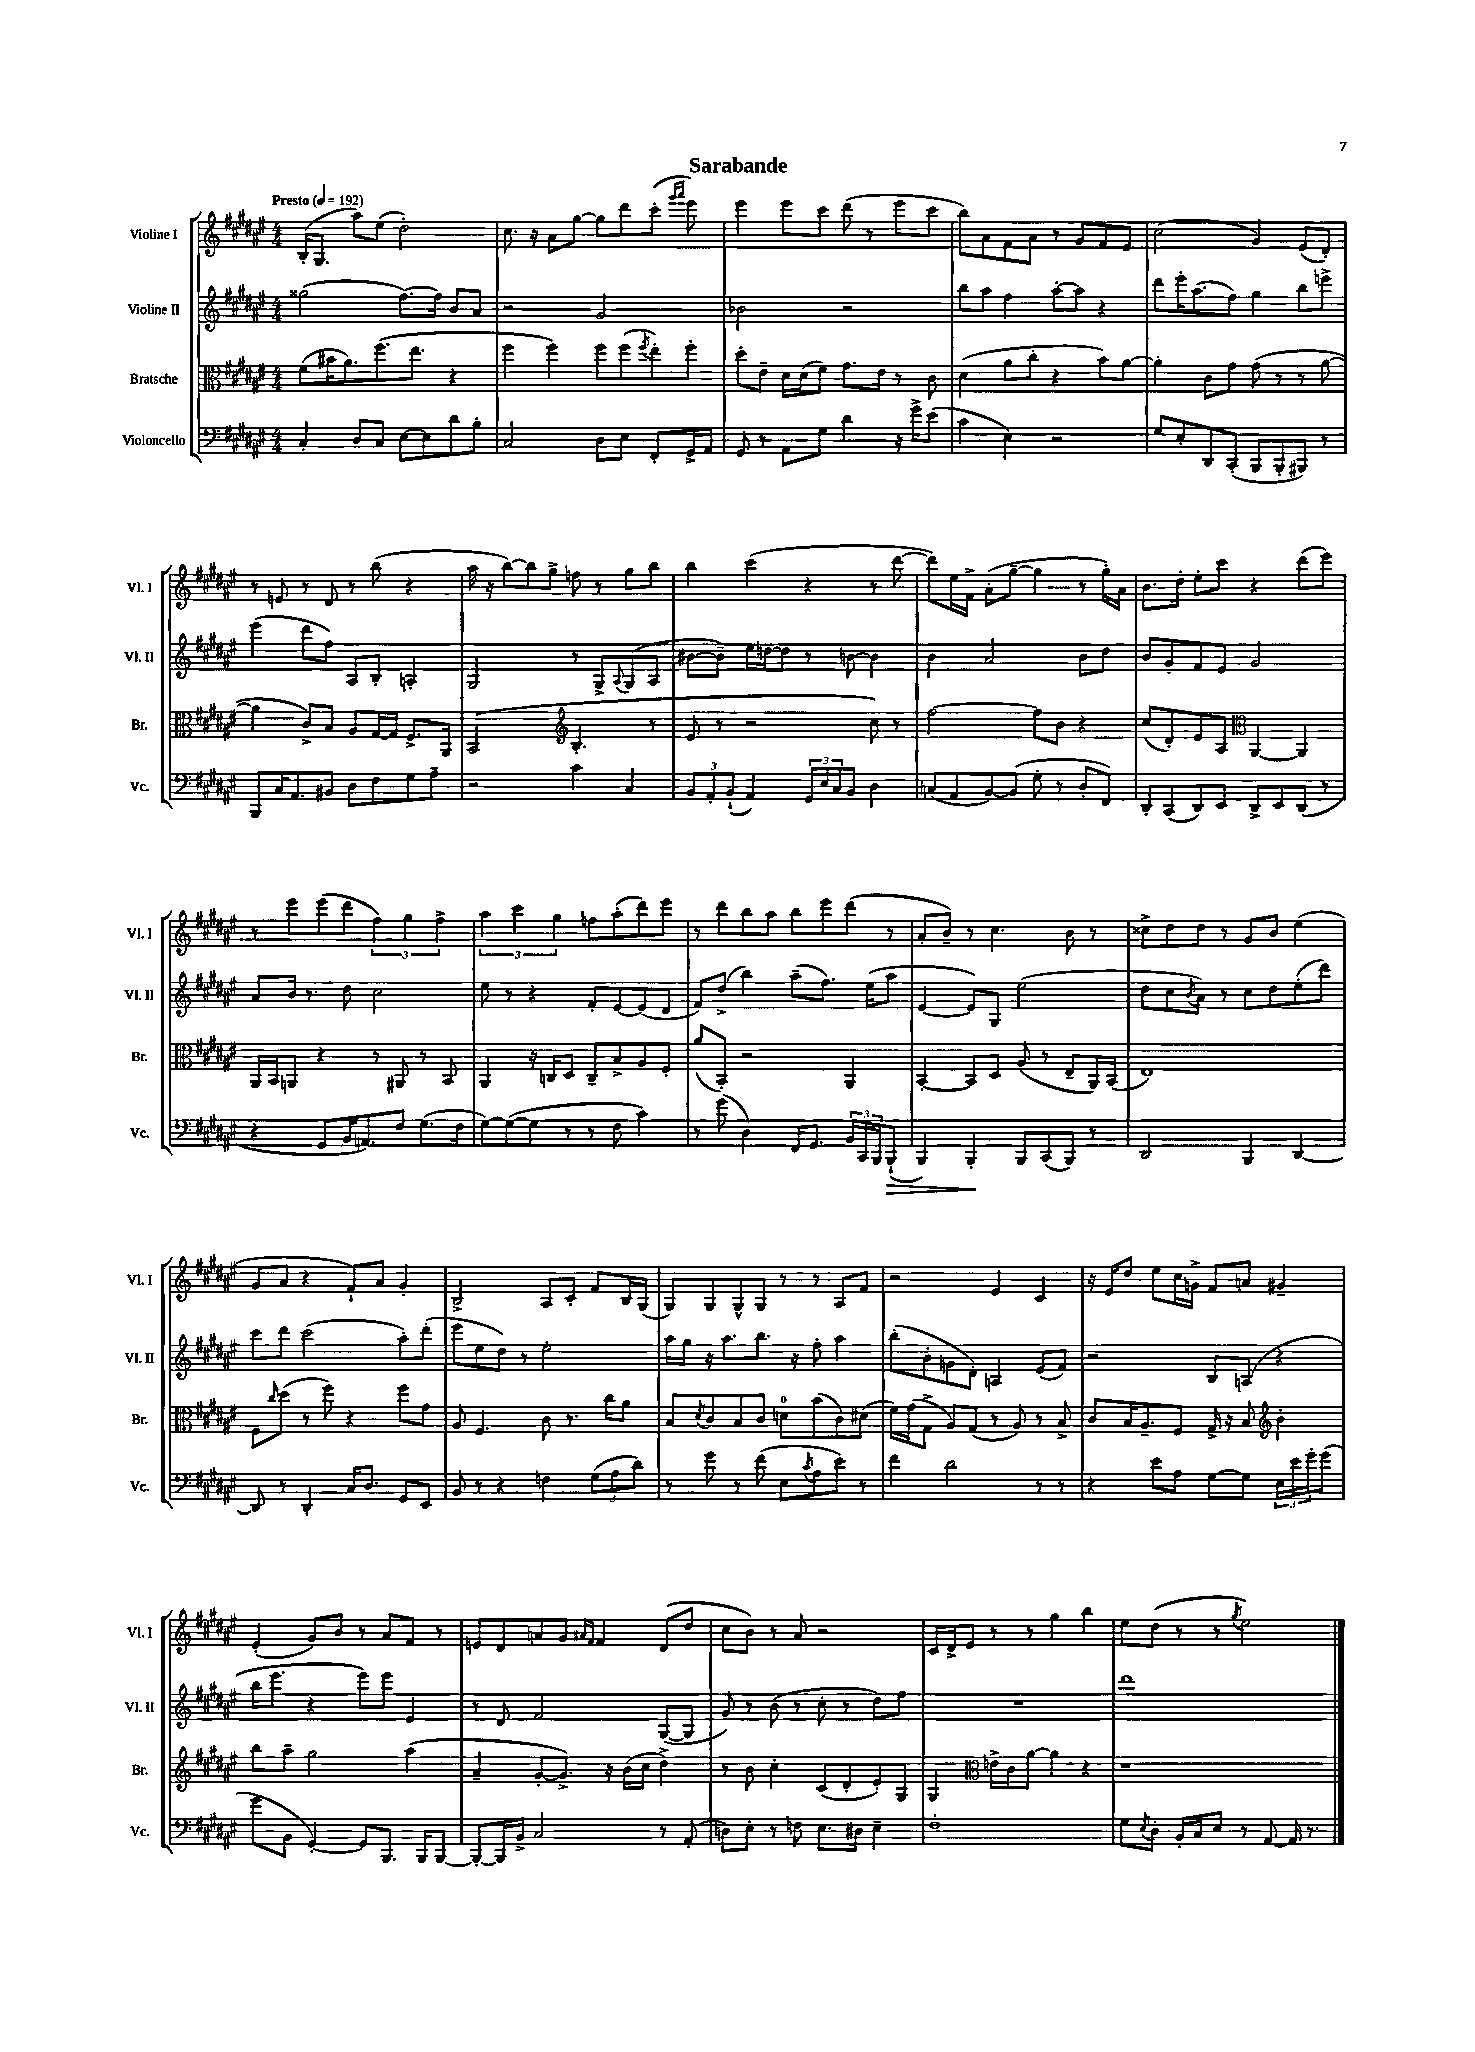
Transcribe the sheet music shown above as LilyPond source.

\header { title = "Sarabande" }
<<
\new StaffGroup <<
\new Staff = "s0" \with { instrumentName = "Violine I" shortInstrumentName = "Vl. I" } {
    \clef treble \key fis \major \numericTimeSignature \time 4/4 \tempo "Presto" 4 = 192
    b16-.( gis8. ais''8) eis''8( dis''2-.) |
    cis''8. r16 ais'8 gis''8~ gis''8 dis'''8 cis'''8-.( \grace { gis'''16 ais'''16 } eis'''8) |
    eis'''4 eis'''8 cis'''8 dis'''8( r8 eis'''8 cis'''8 |
    b''8) ais'8 fis'8 ais'8 r8 gis'8 fis'8 eis'8 |
    cis''2( gis'4) eis'8( dis'8-.) |
    r8 e'8 r8 dis'8 r8 b''8( r4 |
    ais''16 r16 b''8~) b''8 gis''8-> f''8 r8 gis''8 b''8 |
    b''4 cis'''4( r4 r8 dis'''8~ |
    dis'''8) eis''16 fis'16-> ais'8-.( gis''8~-- gis''4 r8 gis''16-.) ais'16 |
    b'8. dis''16-. eis''8-. cis'''8 r4 dis'''8( eis'''8) |
    r8 eis'''8 eis'''8( dis'''8 \tuplet 3/2 { fis''4) gis''4 fis''4-> } |
    \tuplet 3/2 { ais''4 cis'''4 gis''4 } f''8 ais''8-.( dis'''8) eis'''8 |
    r8 dis'''8 b''8 ais''8 b''8 eis'''8 dis'''8( r8 |
    ais'8-. b'8--) r8 cis''4. b'8 r8 |
    cisis''8-> dis''8 dis''8 r8 gis'8 b'8 eis''4( |
    gis'8 ais'8 r4 fis'8-!) ais'8 gis'4-. |
    b2-> ais8 cis'8-. fis'8 b16 gis16( |
    gis8) gis8 gis8-^ gis8 r8 r8 ais8 fis'8 |
    r2 eis'4 cis'4 |
    r16 eis'16 dis''8 eis''8 cis''16 g'16-> fis'8 a'8 gis'4-- |
    eis'4-.( gis'8) b'8 r8 ais'8 fis'8 r8 |
    e'8 dis'8 a'8 gis'8 \grace { ais'16 fis'16 } fis'4 dis'8( dis''8 |
    cis''8 b'8) r8 ais'8 r2 |
    cis'16 dis'16-> eis'8 r8 r8 gis''4 b''4 |
    eis''8 dis''8( r8 r8 \acciaccatura { gis''8 } eis''2) \bar "|." |
}
\new Staff = "s1" \with { instrumentName = "Violine II" shortInstrumentName = "Vl. II" } {
    \clef treble \key fis \major \numericTimeSignature \time 4/4
    gisis''2( fis''8.~) fis''16 b'8 ais'8 |
    r2 gis'2 |
    bes'2 r2 |
    b''8 ais''8 fis''4 ais''8~-. ais''8 r4 |
    dis'''8 eis'''16-. ais''8.( fis''8) gis''4 b''8 e'''8-> |
    eis'''4( dis'''8 fis''8) ais8 b8-. a4-. |
    gis2 r8 gis8-> \appoggiatura { ais8 } gis8( ais8 |
    bis'8~ bis'8--) eis''16 d''16~ d''8 r8 b'8~ b'4 |
    b'4 ais'2 b'8 dis''8 |
    b'8 gis'8-. fis'8 eis'8 gis'2 |
    ais'8 b'16 r8. dis''8 cis''2 |
    eis''8 r8 r4 fis'8-. eis'8~ eis'8( dis'8 |
    fis'8) dis''8->( b''4) ais''8--( fis''8.) eis''16( ais''8 |
    eis'4~ eis'8) gis8 eis''2( |
    dis''8 cis''8 \acciaccatura { b'8 } ais'8) r8 cis''8 dis''8 eis''8-.( dis'''8) |
    cis'''8 dis'''8 cis'''2( ais''8-.) dis'''8-.( |
    eis'''8 eis''8 dis''8) r8 eis''2-. |
    ais''16 gis''16 r16 ais''8. b''8. r16 fis''8-. ais''4 |
    b''8-.( b'8-. g'8 dis'8-.) a4 eis'8( fis'8) |
    r2 b8 a8( r4 |
    b''16 eis'''8. r4 eis'''8) eis'''8 eis'4 |
    r8 dis'8 fis'2 gis8~( gis8 |
    gis'8) r8 b'8( r8 cis''8-. r8 dis''8) fis''8 |
    R1 |
    dis'''1 \bar "|." |
}
\new Staff = "s2" \with { instrumentName = "Bratsche" shortInstrumentName = "Br." } {
    \clef alto \key fis \major \numericTimeSignature \time 4/4
    fis'8( bis'16 ais'8.) fis''8.( eis''8. r4 |
    fis''4 fis''4) fis''8 fis''8( \acciaccatura { fis''8 } eis''8-.) fis''8-. |
    dis''8-. eis'8-- dis'16 dis'16( fis'8) gis'8. eis'16 r8 cis'8 |
    dis'4( ais'8 cis''8-. r4 b'8) ais'8~ |
    ais'4-. cis'8 gis'8 gis'8( r8 r8 ais'8~ |
    ais'4 cis'8->) b8 ais8 gis16~ gis16 fis8.-> ais,16 |
    b,2( \clef treble b4.-. r8 |
    eis'8 r8 r2 cis''8) r8 |
    fis''2~ fis''8 b'8 r4 |
    cis''8( dis'8-.) eis'8 ais8 \clef alto ais,4~ ais,4 |
    ais,16 b,16 a,8 r4 r8 ais,8 r8 b,8 |
    ais,4 r16 c16 dis8 c8-- b8-> ais8 fis8-. |
    ais'8( b,8-.) r2 ais,4 |
    b,4~-. b,8 dis8 ais8( r8 eis8-- ais,16) b,16( |
    eis1) |
    fis8 \grace { cis''16 } dis''8( r8 fis''8) r4 fis''8 gis'8 |
    ais8 fis4. cis'8 r8. cis''16 ais'8 |
    b8 \acciaccatura { dis'8 } cis'8 b8 cis'8 d'8-0 b'8( cis'8) dis'8( |
    fis'16) gis'16( gis8-> ais8) gis8( r8 ais8) r8 b8-> |
    cis'8 b16 ais8.-- fis8 gis16-> r16 b8 \clef treble b'4-. |
    b''8 ais''8-- gis''2 ais''4( |
    ais'4-- gis'8~-. gis'8.->) r16 b'16( cis''16 dis''4->) |
    r8 b'8 cis''4-. cis'8( dis'8-. eis'8-.) gis8 |
    gis4 \clef alto e'16-> cis'16 ais'8~ ais'4 r4 |
    r1 \bar "|." |
}
\new Staff = "s3" \with { instrumentName = "Violoncello" shortInstrumentName = "Vc." } {
    \clef bass \key fis \major \numericTimeSignature \time 4/4
    cis4-. dis8 cis8 eis8~ eis8 dis'8 b8-. |
    cis2 dis8 eis8 fis,8-. gis,16-> ais,16 |
    gis,8 r8 ais,8 gis8 dis'4 r16 gis'16-> eis'8( |
    cis'4 eis4) r2 |
    gis8 eis8-. dis,8 cis,8-.( b,,8 b,,8-. bis,,8) r8 |
    b,,8 cis16 ais,8. bis,8 dis8 fis8 gis8 ais8-- |
    r2 cis'4 cis4 |
    \tuplet 3/2 { b,8 ais,8-. b,8-!( } ais,4) \tuplet 3/2 { gis,16 eis16 cis16 } b,8 dis4 |
    c8( ais,8 b,8~) b,8( gis8-. r8 dis8-. fis,8) |
    dis,8-. cis,8( dis,8) eis,8 dis,8-> eis,8 dis,8( r8 |
    r4 gis,8 b,16 a,8.) fis8 gis8.( fis16 |
    gis8~) gis8~( gis8 r8 r8 fis8 cis'4) |
    r8 gis'8( dis4) fis,16 gis,8. \tuplet 3/2 { b,16 cis,16 b,,16 } b,,8-!\>( |
    b,,4) b,,4-.\! b,,8 cis,8( b,,8) r8 |
    dis,2 b,,4 dis,4~ |
    dis,8 r8 dis,4-. cis16 dis8. gis,8 eis,8 |
    b,8 r8 r4 f4 \tuplet 3/2 { gis8( ais8 dis'8) } |
    r8 gis'8 r8 fis'8( eis8 \acciaccatura { cis'8 } ais8 eis'8) r8 |
    fis'4 dis'2 r8 r8 |
    r4 eis'8 ais8 gis8~ gis8 \tuplet 3/2 { eis16 eis'16 gis'16-. } gis'8( |
    gis'8 b,8 gis,4~-.) gis,8 b,,8. b,,16 b,,8~ |
    b,,8~-. b,,16 b,16-> cis2 r8 ais,8-.( |
    d8) eis8-. r8 f8 eis8. dis16 eis4-- |
    fis1-. |
    gis8 \acciaccatura { eis8 } dis8-. b,16-. cis16 eis8 r8 ais,8~ ais,16 r8. \bar "|." |
}
>>
>>
\layout { \context { \Score \remove "Bar_number_engraver" } }
